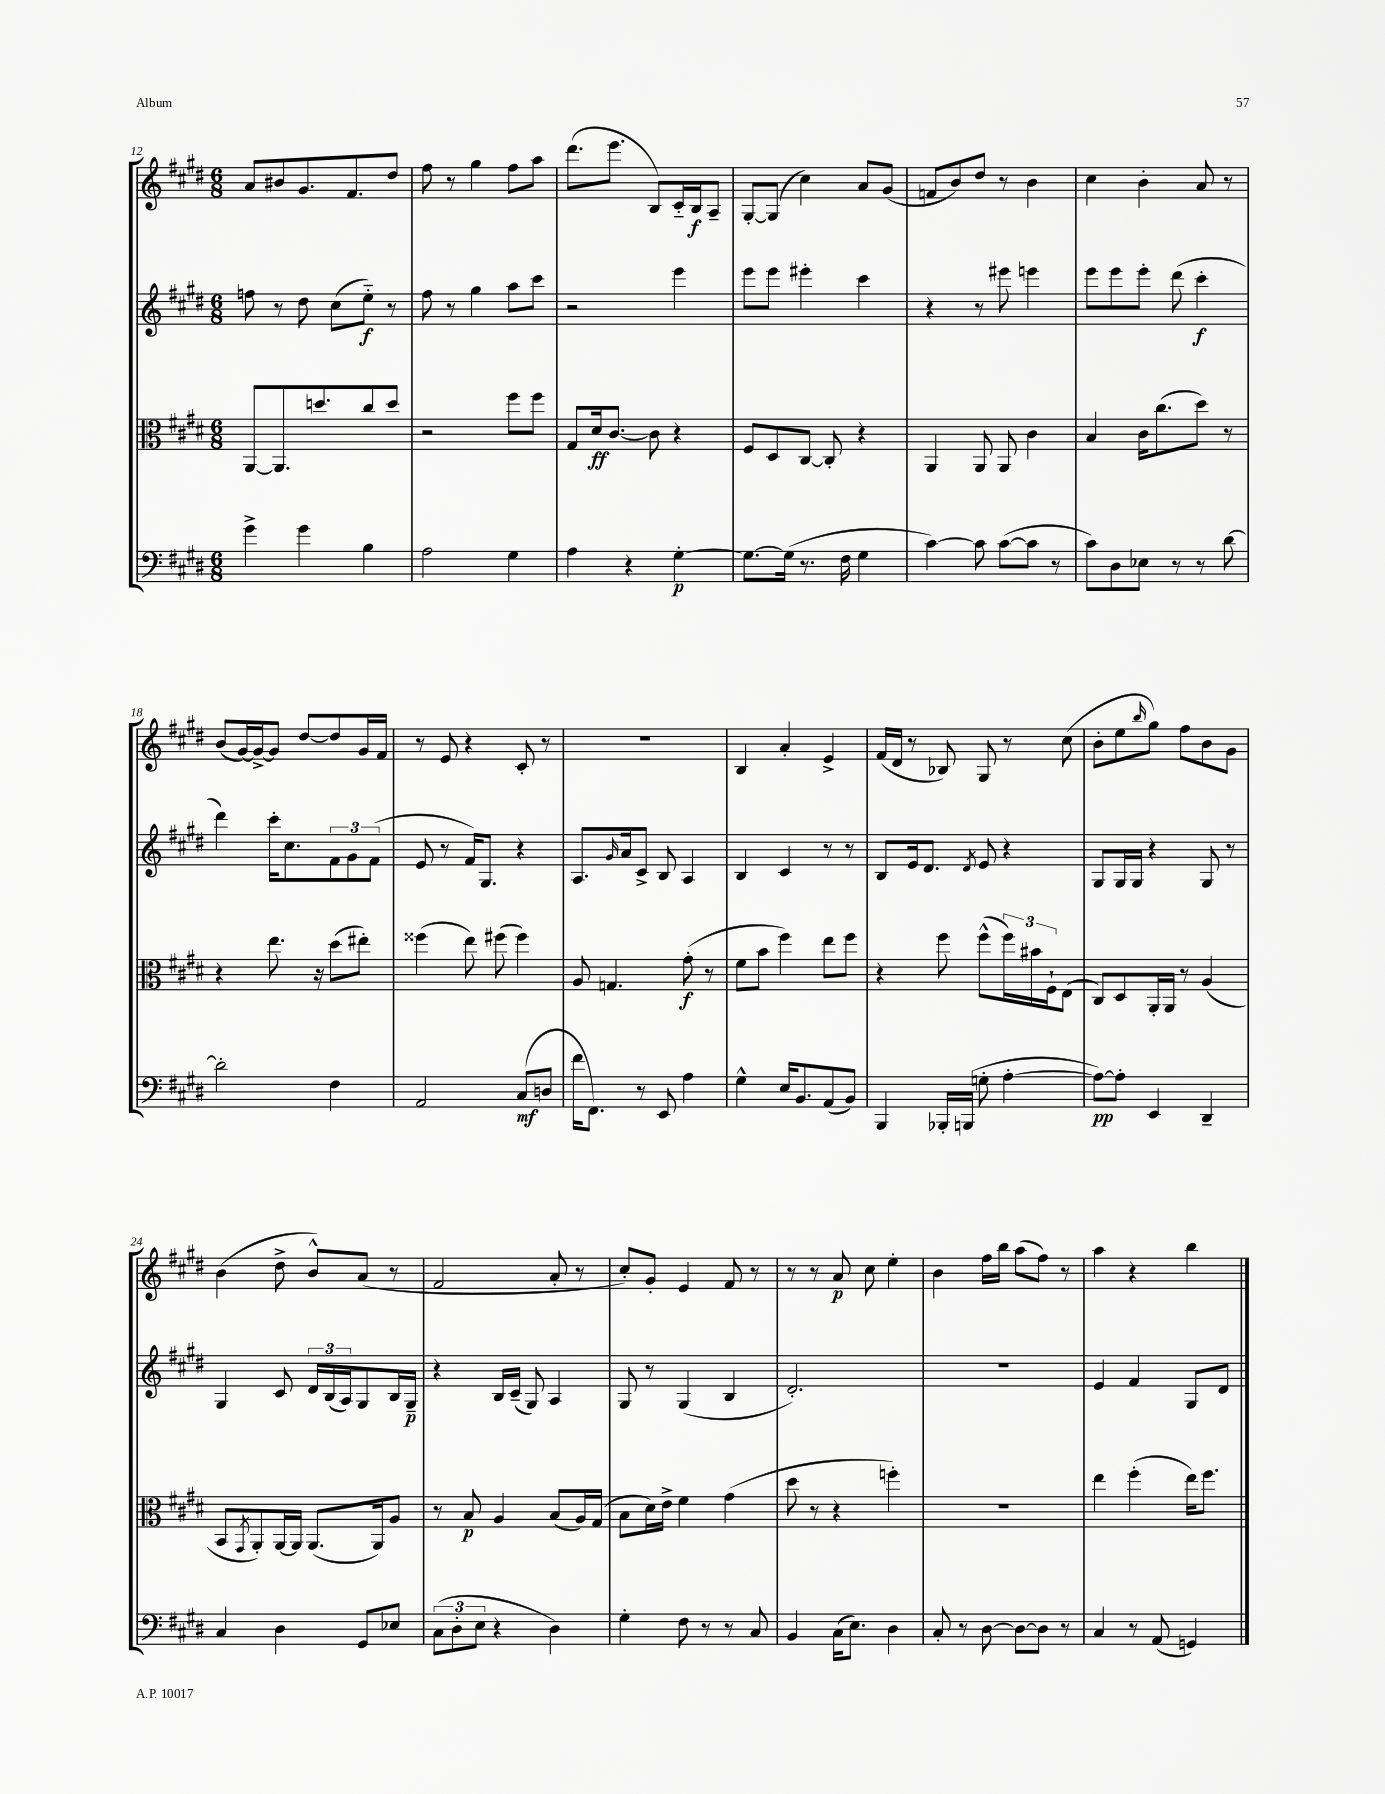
<<
\new StaffGroup <<
\new Staff = "s0" {
    \clef treble \key e \major \numericTimeSignature \time 6/8
    a'8 bis'8 gis'8. fis'8. dis''8 |
    fis''8 r8 gis''4 fis''8 a''8 |
    dis'''8.( e'''8. b8) cis'16-_ b16\f a8-- |
    gis8~-. gis8( cis''4) a'8 gis'8( |
    f'8 b'8) dis''8 r8 b'4 |
    cis''4 b'4-. a'8 r8 |
    b'8( gis'16~) gis'16~-> gis'8 dis''8~ dis''8 gis'16 fis'16 |
    r8 e'8 r4 cis'8-. r8 |
    R2. |
    b4 a'4-. e'4-> |
    fis'16( dis'16 r8 bes8) gis8 r8 cis''8( |
    b'8-. e''8 \grace { b''16 } gis''8) fis''8 b'8 gis'8 |
    b'4( dis''8-> b'8-^) a'8( r8 |
    fis'2 a'8-. r8 |
    cis''8-.) gis'8-. e'4 fis'8 r8 |
    r8 r8 a'8\p cis''8 e''4-. |
    b'4 fis''16 b''16 a''8( fis''8) r8 |
    a''4 r4 b''4 \bar "|." |
}
\new Staff = "s1" {
    \clef treble \key e \major \numericTimeSignature \time 6/8
    f''8 r8 dis''8 cis''8( e''8-_\f) r8 |
    fis''8 r8 gis''4 a''8 cis'''8 |
    r2 e'''4 |
    e'''8 e'''8 eis'''4-. cis'''4 |
    r4 r8 eis'''8 e'''4 |
    e'''8 e'''8 e'''8-. dis'''8( cis'''4-.\f |
    dis'''4) cis'''16-. cis''8. \tuplet 3/2 { fis'8 gis'8 fis'8( } |
    e'8 r8 fis'16) gis8. r4 |
    a8. \grace { gis'16 } a'16 cis'8-> b8 a4 |
    b4 cis'4 r8 r8 |
    b8 e'16 dis'8. \acciaccatura { dis'8 } e'8 r4 |
    gis8 gis16 gis16 r4 gis8 r8 |
    gis4 cis'8 \tuplet 3/2 { dis'16 b16( a16) } gis8 b16 gis16--\p |
    r4 b16 cis'16--( gis8) a4 |
    gis8 r8 gis4( b4 |
    dis'2.-.) |
    R2. |
    e'4 fis'4 gis8 dis'8 \bar "|." |
}
\new Staff = "s2" {
    \clef alto \key e \major \numericTimeSignature \time 6/8
    a,8~ a,8. d''8. cis''8 d''8 |
    r2 fis''8 fis''8 |
    gis8 dis'16\ff cis'8.~ cis'8 r4 |
    fis8 dis8 cis8~ cis8-. r4 |
    a,4 a,8 a,8 cis'4 |
    b4 cis'16 cis''8.( dis''8) r8 |
    r4 e''8. r16 dis''8( eis''8-.) |
    fisis''4( e''8) fis''8( fis''4) |
    a8 g4. gis'8-.\f( r8 |
    fis'8 b'8 fis''4) e''8 fis''8 |
    r4 fis''8 fis''8-^( \tuplet 3/2 { fis''16) bis'16 fis16-! } e8( |
    cis8) dis8 a,16-. a,16 r8 a4( |
    b,8 \acciaccatura { gis,8 } a,8-.) a,16~ a,16 a,8.( a,16) a8 |
    r8 b8\p a4 b8( a16) gis16( |
    b8 dis'16) e'16-> fis'4 gis'4( |
    dis''8 r8 r4 f''4-.) |
    R2. |
    e''4 fis''4-.( e''16) fis''8. \bar "|." |
}
\new Staff = "s3" {
    \clef bass \key e \major \numericTimeSignature \time 6/8
    gis'4-> gis'4 b4 |
    a2 gis4 |
    a4 r4 gis4~-.\p |
    gis8.~ gis16( r8. fis16 gis4 |
    cis'4~) cis'8 cis'8~( cis'8 r8 |
    cis'8) dis8 ees8 r8 r8 dis'8~ |
    dis'2-. fis4 |
    a,2 cis8\mf( d8 |
    fis'16 fis,8.) r8 e,8 a4 |
    gis4-^ e16 b,8. a,8( b,8) |
    b,,4 bes,,16-. b,,16( g8-. a4~-. |
    a8~\pp) a8-. e,4 dis,4-- |
    cis4 dis4 gis,8 ees8 |
    \tuplet 3/2 { cis8( dis8-. e8 } r4 dis4) |
    gis4-. fis8 r8 r8 cis8 |
    b,4 cis16( e8.) dis4 |
    cis8-. r8 dis8~ dis8~ dis8 r8 |
    cis4 r8 a,8( g,4) \bar "|." |
}
>>
>>
\layout { \context { \Score currentBarNumber = #12 } }
